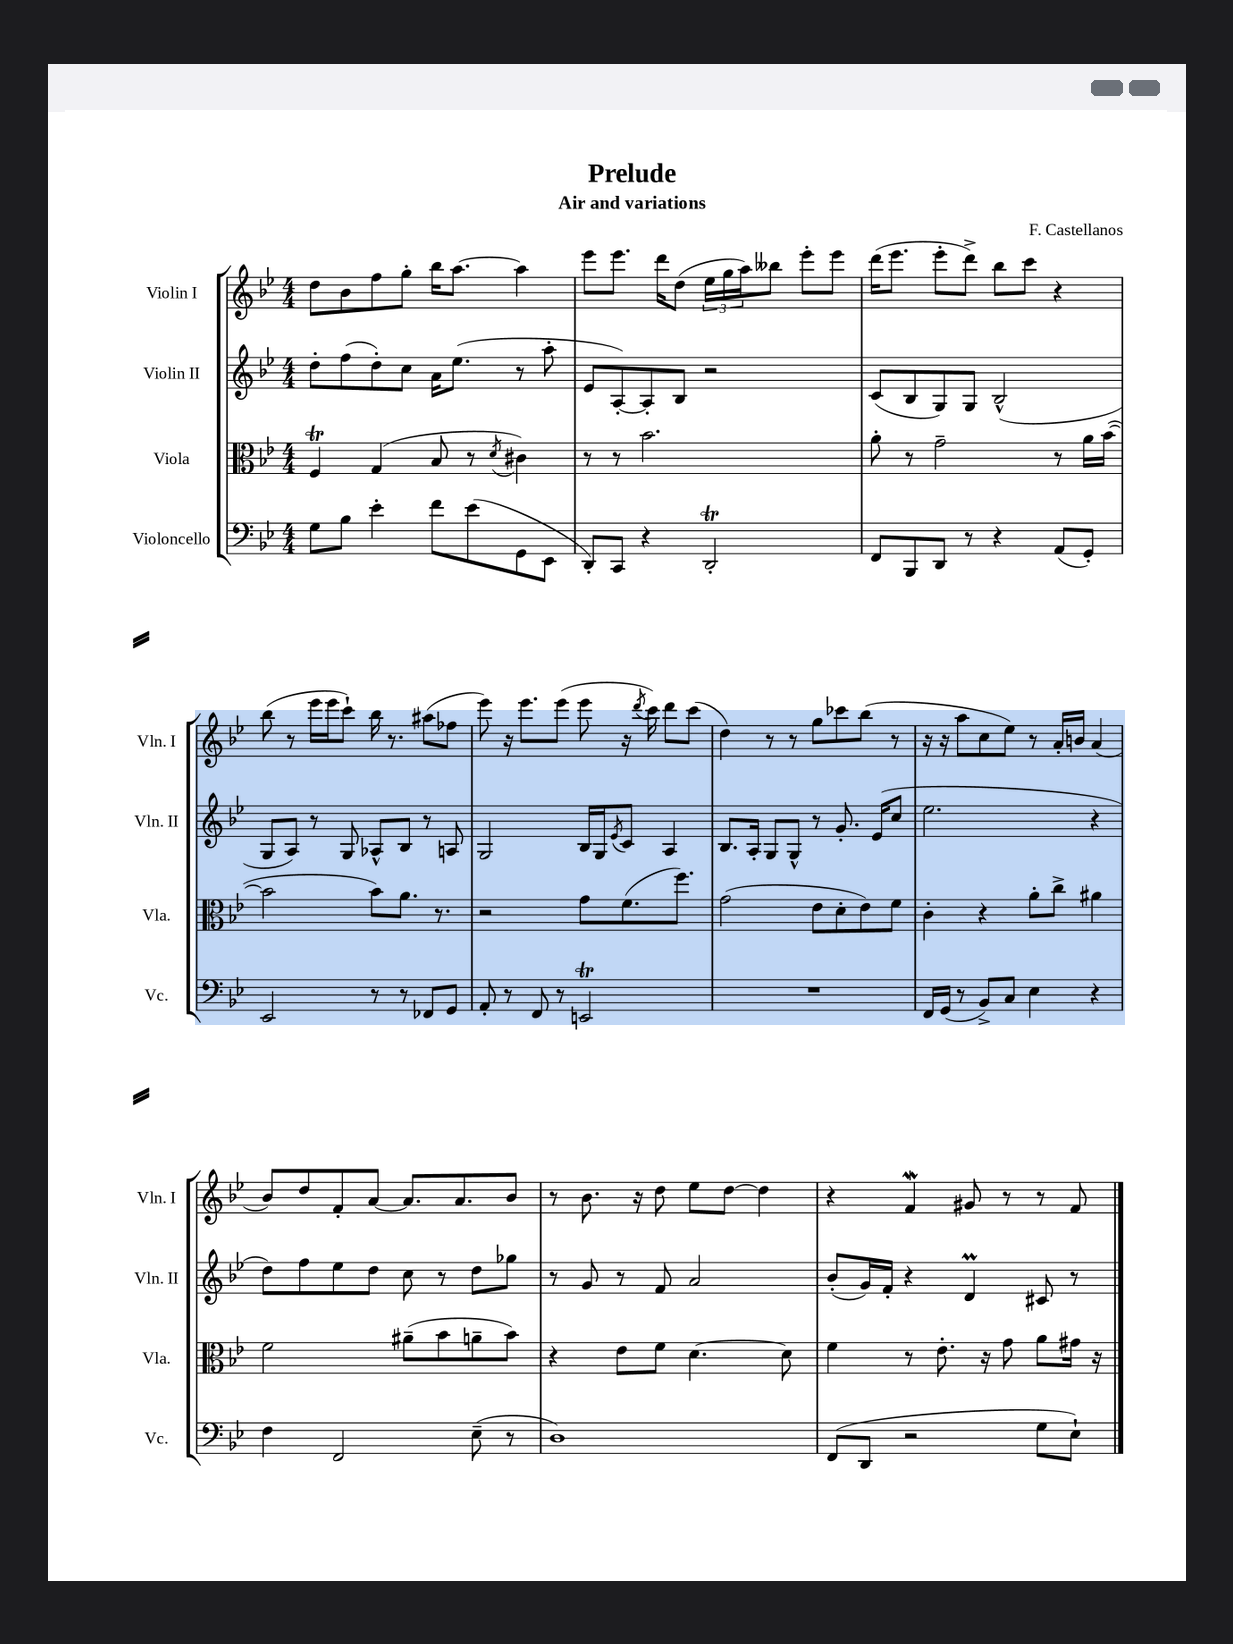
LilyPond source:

\header { title = "Prelude" composer = "F. Castellanos" subtitle = "Air and variations" }
<<
\new StaffGroup <<
\new Staff = "s0" \with { instrumentName = "Violin I" shortInstrumentName = "Vln. I" } {
    \clef treble \key bes \major \numericTimeSignature \time 4/4
    d''8 bes'8 f''8 g''8-. bes''16 a''8.~ a''4 |
    ees'''8 ees'''8. d'''16 d''8( \tuplet 3/2 { ees''16 g''16 a''16) } beses''8 ees'''8-. ees'''8 |
    d'''16( ees'''8. ees'''8-. d'''8->) bes''8 c'''8 r4 |
    bes''8( r8 ees'''16 ees'''16 c'''8-!) bes''16 r8. ais''8( fes''8 |
    ees'''8) r16 ees'''8. ees'''8( ees'''8 r16 \acciaccatura { d'''8 } c'''16) d'''8 c'''8( |
    d''4) r8 r8 g''8 ces'''8 bes''8( r8 |
    r16 r16 a''8 c''8 ees''8) r8 a'16-. b'16 a'4( |
    bes'8) d''8 f'8-. a'8~ a'8. a'8. bes'8 |
    r8 bes'8. r16 d''8 ees''8 d''8~ d''4 |
    r4 f'4\mordent gis'8 r8 r8 f'8 \bar "|." |
}
\new Staff = "s1" \with { instrumentName = "Violin II" shortInstrumentName = "Vln. II" } {
    \clef treble \key bes \major \numericTimeSignature \time 4/4
    d''8-. f''8( d''8-.) c''8 a'16 ees''8.( r8 a''8-. |
    ees'8 a8~-.) a8-. bes8 r2 |
    c'8( bes8 g8) g8 bes2-^( |
    g8 a8) r8 g8 aes8-^ bes8 r8 a8 |
    g2 bes16 g16 \acciaccatura { ees'8 } c'8 a4 |
    bes8. a16-. g8 g8-^ r8 g'8.-. ees'16( c''8 |
    ees''2. r4 |
    d''8) f''8 ees''8 d''8 c''8 r8 d''8 ges''8 |
    r8 g'8 r8 f'8 a'2 |
    bes'8-.( g'16) f'16-. r4 d'4\prall cis'8 r8 \bar "|." |
}
\new Staff = "s2" \with { instrumentName = "Viola" shortInstrumentName = "Vla." } {
    \clef alto \key bes \major \numericTimeSignature \time 4/4
    f4\trill g4( bes8 r8 \acciaccatura { d'8 } cis'4) |
    r8 r8 bes'2. |
    a'8-. r8 g'2-- r8 a'16 bes'16~( |
    bes'2 bes'8) a'8. r8. |
    r2 g'8 f'8.( f''8.) |
    g'2( ees'8 d'8-. ees'8) f'8 |
    c'4-. r4 a'8-. c''8-> ais'4 |
    f'2 ais'8--( bes'8 a'8-- bes'8) |
    r4 ees'8 f'8 d'4.~ d'8 |
    f'4 r8 ees'8.-. r16 g'8 a'8 gis'16 r16 \bar "|." |
}
\new Staff = "s3" \with { instrumentName = "Violoncello" shortInstrumentName = "Vc." } {
    \clef bass \key bes \major \numericTimeSignature \time 4/4
    g8 bes8 ees'4-. f'8 ees'8( g,8 ees,8 |
    d,8-.) c,8 r4 d,2-.\trill |
    f,8 bes,,8 d,8 r8 r4 a,8( g,8-.) |
    ees,2 r8 r8 fes,8 g,8 |
    a,8-. r8 f,8 r8 e,2\trill |
    R1 |
    f,16 g,16( r8 bes,8->) c8 ees4 r4 |
    f4 f,2 ees8--( r8 |
    d1) |
    f,8( d,8 r2 g8 ees8-!) \bar "|." |
}
>>
>>
\layout { \context { \Score \remove "Bar_number_engraver" } }
